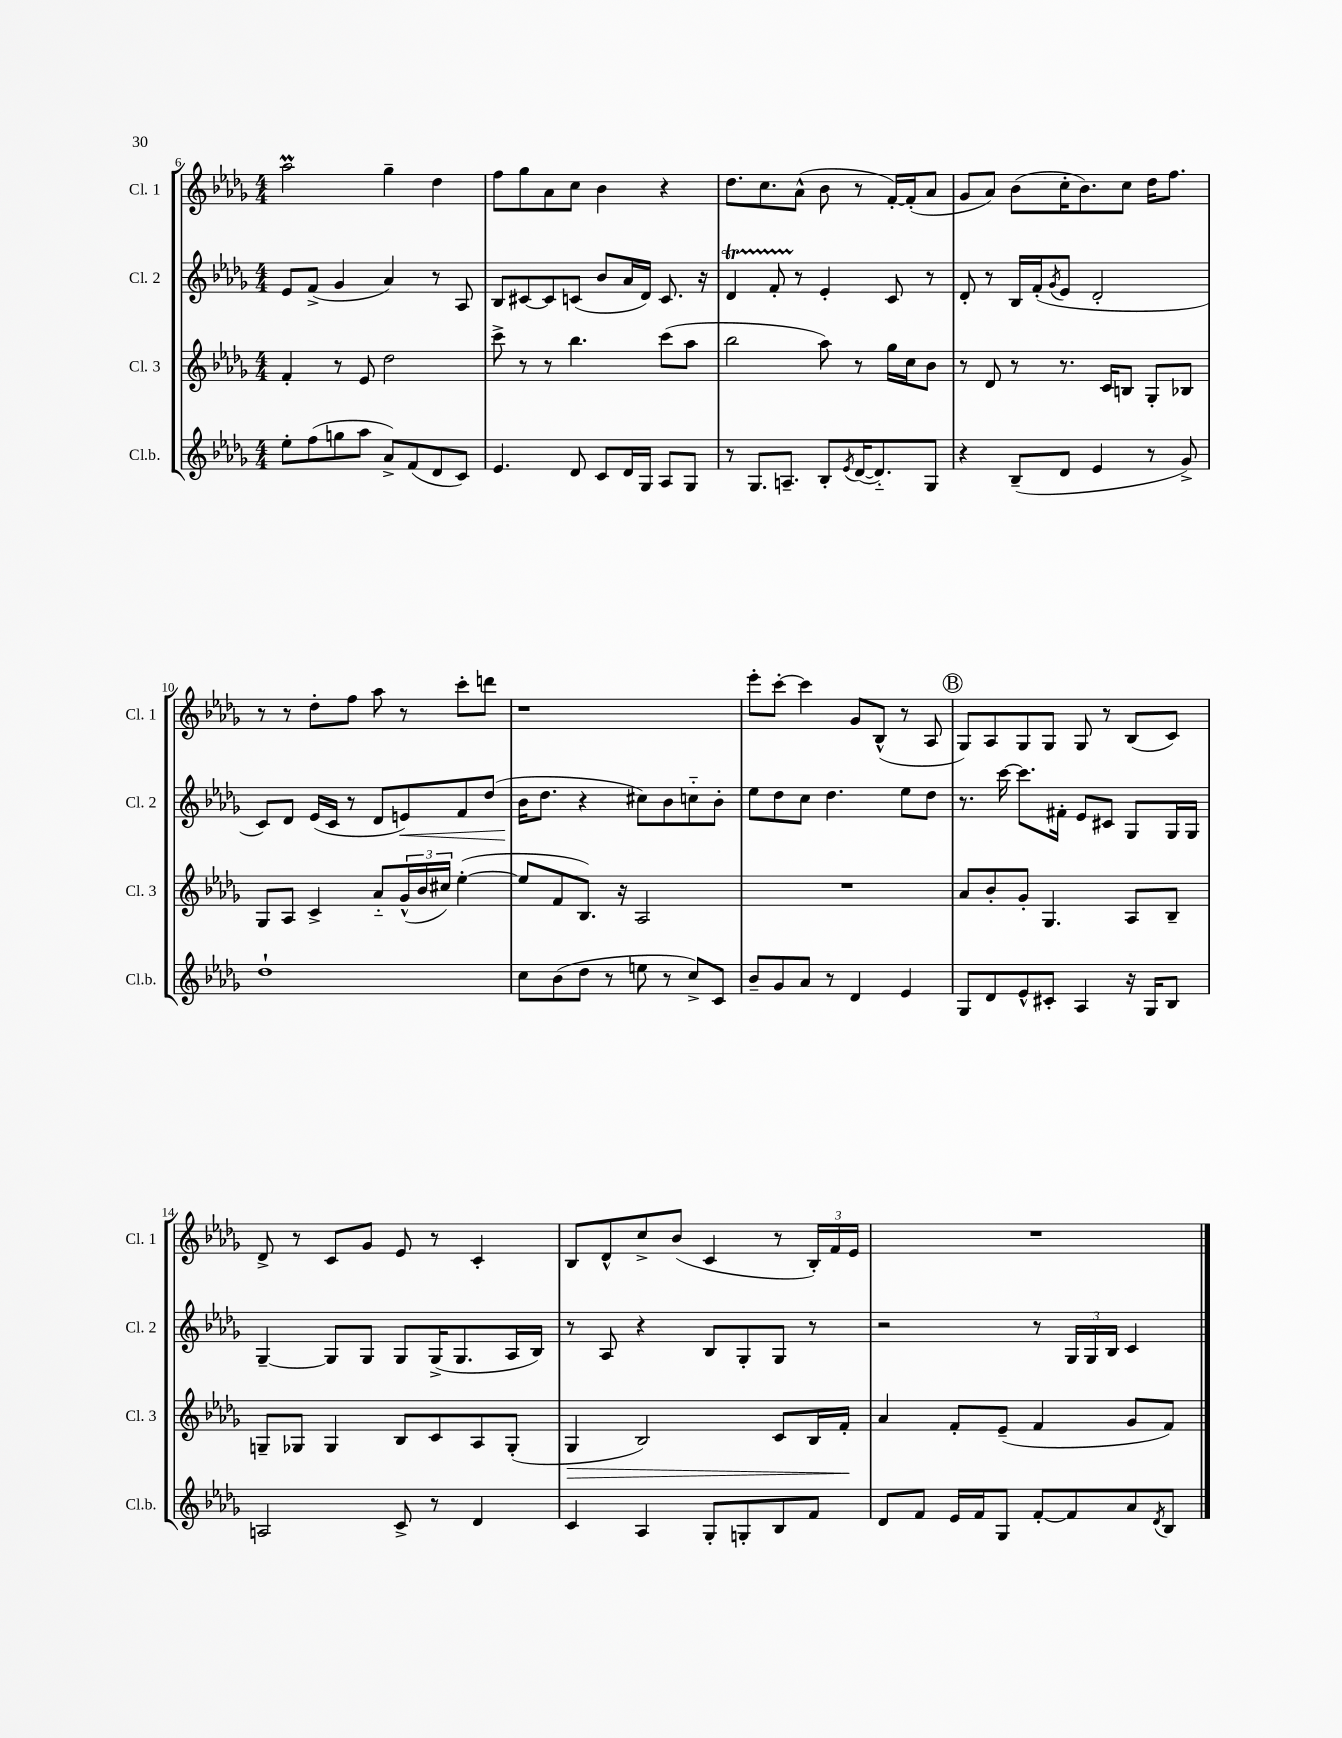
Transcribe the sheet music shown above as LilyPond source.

<<
\new StaffGroup <<
\new Staff = "s0" \with { instrumentName = "Cl. 1" shortInstrumentName = "Cl. 1" } {
    \clef treble \key des \major \numericTimeSignature \time 4/4
    aes''2\prall ges''4-- des''4 |
    f''8 ges''8 aes'8 c''8 bes'4 r4 |
    des''8. c''8. aes'8-^( bes'8 r8 f'16~-.) f'16-.( aes'8 |
    ges'8 aes'8) bes'8( c''16-. bes'8.) c''8 des''16 f''8. |
    r8 r8 des''8-. f''8 aes''8 r8 c'''8-. d'''8 |
    r1 |
    ees'''8-. c'''8~-. c'''4 ges'8 bes8-^( r8 aes8 |
    \mark \markup { \circle "B" } ges8) aes8 ges8 ges8 ges8 r8 bes8( c'8) |
    des'8-> r8 c'8 ges'8 ees'8 r8 c'4-. |
    bes8 des'8-^ c''8-> bes'8( c'4 r8 \tuplet 3/2 { bes16-.) f'16 ees'16 } |
    R1 \bar "|." |
}
\new Staff = "s1" \with { instrumentName = "Cl. 2" shortInstrumentName = "Cl. 2" } {
    \clef treble \key des \major \numericTimeSignature \time 4/4
    ees'8 f'8->( ges'4 aes'4) r8 aes8 |
    bes8 cis'8~ cis'8 c'8( bes'8 aes'16 des'16) c'8. r16 |
    des'4\startTrillSpan f'8-. r8\stopTrillSpan ees'4-. c'8 r8 |
    des'8-. r8 bes16 f'16-.( \acciaccatura { ges'8 } ees'8 des'2-. |
    c'8) des'8 ees'16( c'16 r8 des'8 e'8\<) f'8 des''8( |
    bes'16\! des''8. r4 cis''8) bes'8 c''8-_ bes'8-. |
    ees''8 des''8 c''8 des''4. ees''8 des''8 |
    \mark \markup { \circle "B" } r8. c'''16~ c'''8. fis'16-. ees'8 cis'8 ges8 ges16 ges16 |
    ges4~-- ges8 ges8 ges8 ges16->( ges8. aes16 bes16) |
    r8 aes8 r4 bes8 ges8-. ges8 r8 |
    r2 r8 \tuplet 3/2 { ges16 ges16 bes16 } c'4 \bar "|." |
}
\new Staff = "s2" \with { instrumentName = "Cl. 3" shortInstrumentName = "Cl. 3" } {
    \clef treble \key des \major \numericTimeSignature \time 4/4
    f'4-. r8 ees'8 des''2 |
    c'''8-> r8 r8 bes''4. c'''8( aes''8 |
    bes''2 aes''8) r8 ges''16 c''16 bes'8 |
    r8 des'8 r8 r8. c'16 b8 ges8-. bes8 |
    ges8 aes8 c'4-> aes'8-_ \tuplet 3/2 { ges'16-^( bes'16 cis''16) } ees''4~-.( |
    ees''8 f'8 bes8.) r16 aes2 |
    R1 |
    \mark \markup { \circle "B" } aes'8 bes'8-. ges'8-. ges4. aes8 bes8-- |
    g8-- ges8 ges4 bes8 c'8 aes8 ges8-.( |
    ges4\> bes2) c'8 bes16 f'16-.\! |
    aes'4 f'8-. ees'8--( f'4 ges'8 f'8) \bar "|." |
}
\new Staff = "s3" \with { instrumentName = "Cl.b." shortInstrumentName = "Cl.b." } {
    \clef treble \key des \major \numericTimeSignature \time 4/4
    ees''8-. f''8( g''8 aes''8 aes'8->) f'8( des'8 c'8) |
    ees'4. des'8 c'8 des'16 ges16 aes8 ges8 |
    r8 ges8. a8.-- bes8-. \acciaccatura { ees'8 } des'16~( des'8.-_) ges8 |
    r4 bes8--( des'8 ees'4 r8 ges'8->) |
    des''1-! |
    c''8 bes'8( des''8 r8 e''8 r8 c''8->) c'8 |
    bes'8-- ges'8 aes'8 r8 des'4 ees'4 |
    \mark \markup { \circle "B" } ges8 des'8 ees'8-^ cis'8-. aes4 r16 ges16 bes8 |
    a2 c'8-> r8 des'4 |
    c'4 aes4 ges8-. g8-. bes8 f'8 |
    des'8 f'8 ees'16 f'16 ges8 f'8~-. f'8 aes'8 \acciaccatura { des'8 } bes8 \bar "|." |
}
>>
>>
\layout { \context { \Score currentBarNumber = #6 } }
